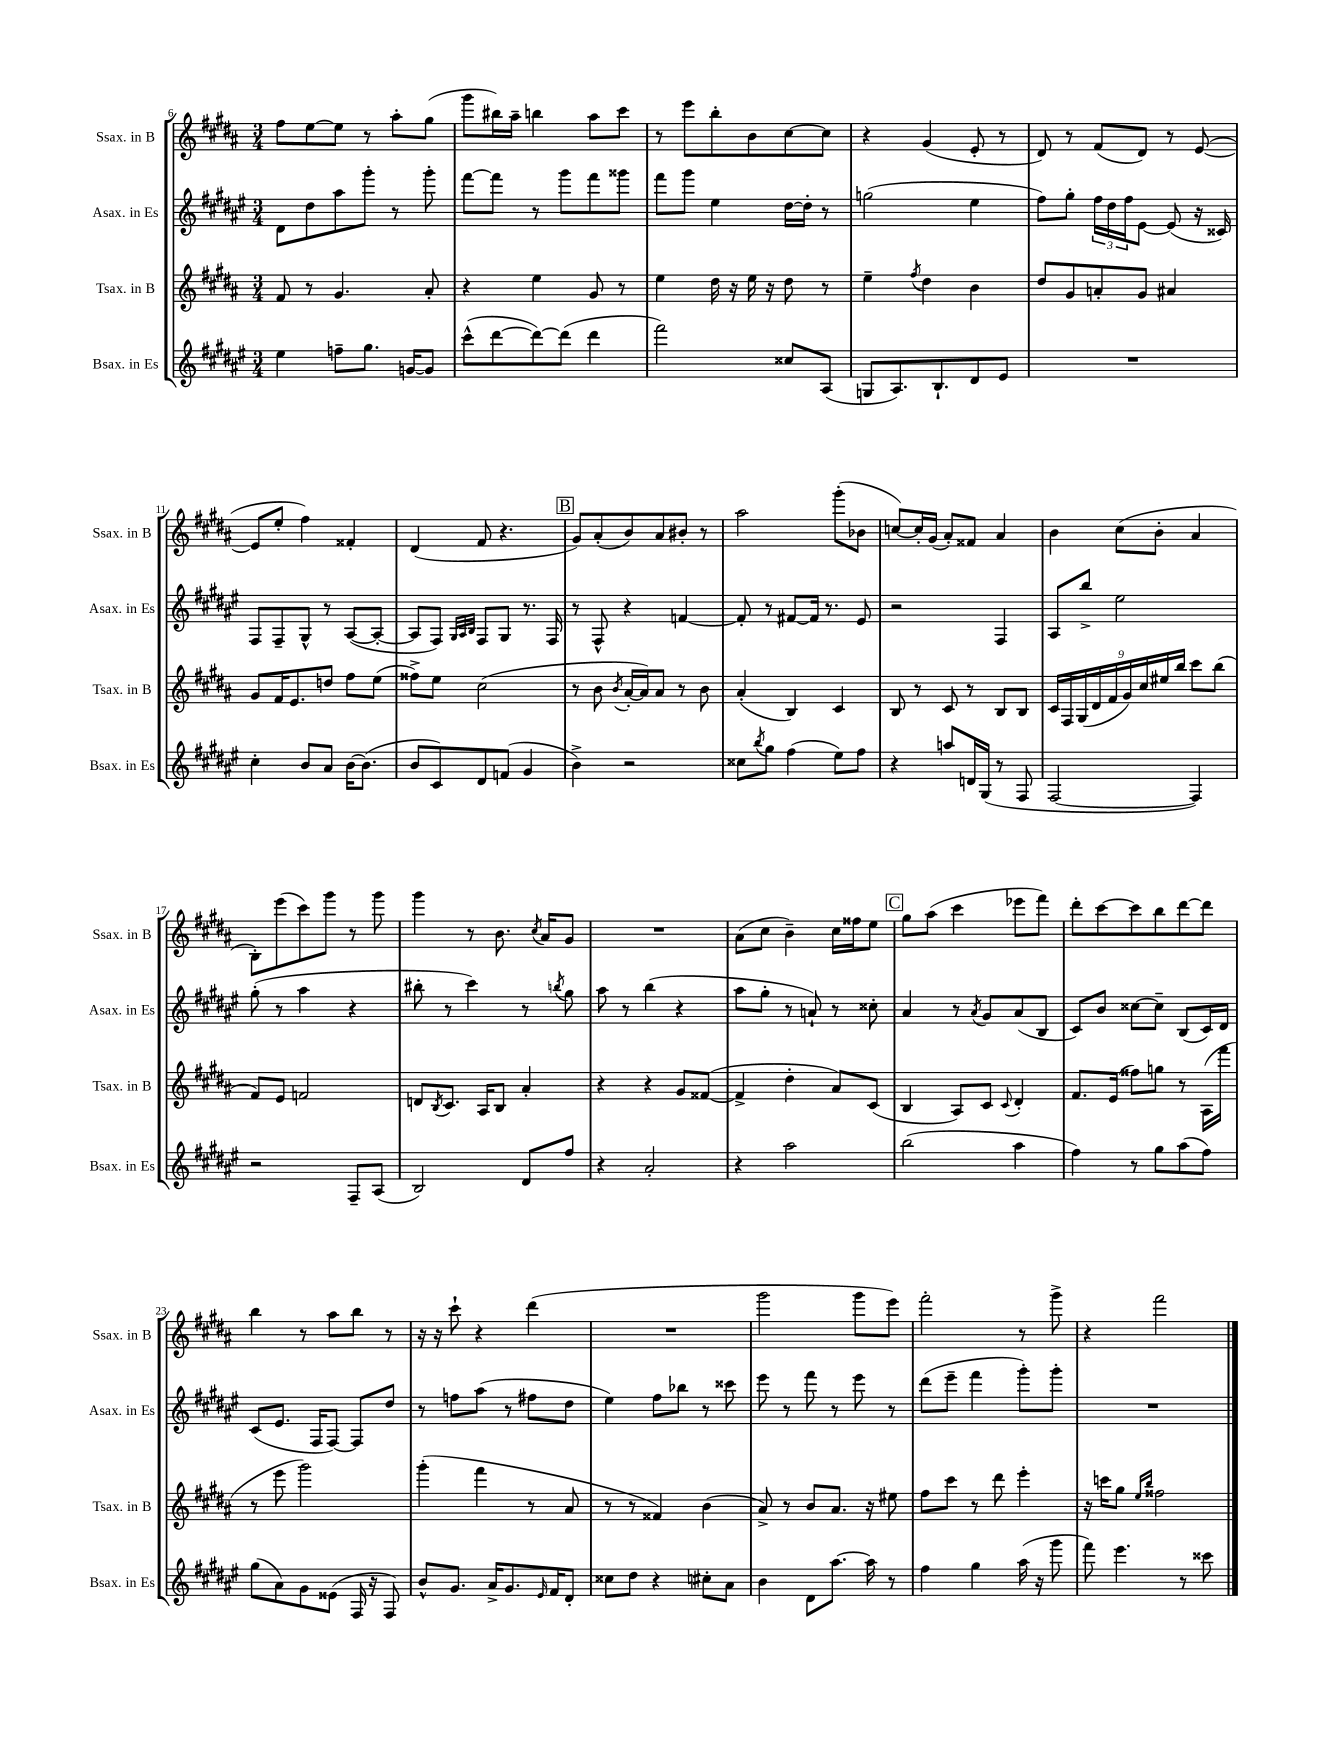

**kern	**kern	**kern	**kern
*staff4	*staff3	*staff2	*staff1
*clefG2	*clefG2	*clefG2	*clefG2
*k[f#c#g#d#a#e#]	*k[f#c#g#d#a#]	*k[f#c#g#d#a#e#]	*k[f#c#g#d#a#]
*M3/4	*M3/4	*M3/4	*M3/4
4ee#	8f#	8d#	8ff#
.	8r	8dd#	[8ee
8ff~	4.g#	8aa#	8ee]
8.gg#	.	8ggg#'	8r
.	.	8r	8aa#'
[16g	.	.	.
8g]	8a#'	8ggg#'	(8gg#
=	=	=	=
(8ccc#^^	4r	[8fff#	8ggg#
[8ddd#	.	8fff#]	16bb#)
.	.	.	16aa#~
8ddd#_)	4ee	8r	4bb
(8ddd#]	.	8ggg#	.
4ddd#	8g#	8fff#	8aa#
.	8r	8ggg##	8ccc#
=	=	=	=
2fff#)	4ee	8fff#	8r
.	.	8ggg#	8eee
.	16dd#	4ee#	8bb'
.	16r	.	.
.	16ee	.	8b
.	16r	.	.
8cc##	8dd#	[16dd#	[8cc#
.	.	16dd#']	.
(8A#	8r	8r	8cc#]
=	=	=	=
8G	4ee~	(2gg	4r
8.A#)	.	.	.
.	8qff#	.	.
.	4dd#	.	(4g#
8.B`	.	.	.
8d#	4b	4ee#	8e'
8e#	.	.	8r
=	=	=	=
2.r	8dd#	8ff#)	8d#)
.	8g#	8gg#'	8r
.	8a'	24ff#	(8f#
.	.	24dd#	.
.	.	24ff#	.
.	8g#	[8e#	8d#)
.	4a#	(8e#]	8r
.	.	16r	([8e
.	.	16c##)	.
=	=	=	=
4cc#'	8g#	8F#	8e]
.	16f#	8F#~	8ee'
.	8.e	.	.
8b	.	8G#^^	4ff#)
8a#	8dd	8r	.
[16b	8ff#	([8A#	4f##'
(8.b]	.	.	.
.	(8ee	8A#'_	.
=	=	=	=
8b	8ff##^)	8A#]	(4d#
8c#)	8ee	8F#)	.
.	.	32qqG#	.
.	.	32qqA#	.
.	.	32qqB	.
8d#	(2cc#	8F#	8f#
(8f	.	8G#	4.r
4g#	.	8.r	.
.	.	16F#	.
=	=	=	=
4b^)	8r	8r	8g#)
.	8b	8F#^^	(8a#'
.	8qb	.	.
2r	[16a#'	4r	8b)
.	16a#])	.	.
.	8a#	.	8a#
.	8r	[4f	8b#'
.	8b	.	8r
=	=	=	=
8cc##	(4a#'	8f']	2aa#
8qbb	.	.	.
8gg#	.	8r	.
(4ff#	4B)	[8f#	.
.	.	16f#]	.
.	.	8.r	.
8ee#)	4c#	.	(8ggg#'
8ff#	.	8e#	8b-
=	=	=	=
4r	8B	2r	[8cc)
.	8r	.	16cc']
.	.	.	(16g#
8aa	8c#	.	8a#')
16d	8r	.	8f##
(16G#	.	.	.
8r	8B	4F#	4a#
8F#	8B	.	.
=	=	=	=
[2F#	18c#	8A#	4b
.	18F#	.	.
.	(18G#	.	.
.	.	8bb^	.
.	18d#	.	.
.	18f#	.	.
.	.	2ee#	(8cc#
.	18g#)	.	.
.	18cc#	.	.
.	.	.	8b'
.	18ee#	.	.
.	18bb	.	.
4F#])	8ccc#	.	4a#
.	(8bb	.	.
=	=	=	=
2r	8f#)	(8gg#'	8B')
.	8e	8r	(8eee
.	2f	4aa#	8ccc#)
.	.	.	8ggg#
8F#~	.	4r	8r
(8A#	.	.	8ggg#
=	=	=	=
2B)	8d	8bb#'	4ggg#
.	8qB	.	.
.	8.c#	8r	.
.	.	4ccc#)	8r
.	16A#	.	.
.	8B	.	8.b
8d#	4a#'	8r	.
.	.	.	8qcc#
.	.	.	16a#
.	.	8qbb	.
8ff#	.	8gg#	8g#
=	=	=	=
4r	4r	8aa#	2.r
.	.	8r	.
2a#'	4r	(4bb	.
.	8g#	4r	.
.	([8f##	.	.
=	=	=	=
4r	4f##^]	8aa#	(8a#
.	.	8gg#'	8cc#
2aa#	4dd#'	8r	4b~)
.	.	8a`)	.
.	8a#)	8r	16cc#
.	.	.	16ff##
.	(8c#	8cc##'	8ee
=	=	=	=
(2bb	4B	4a#	8gg#
.	.	.	(8aa#
.	8A#)	8r	4ccc#
.	.	8qa#	.
.	8c#	8g#	.
.	8qqc#	.	.
4aa#	4d#'	(8a#	8eee-
.	.	8B	8fff#)
=	=	=	=
4ff#)	8.f#	8c#)	8ddd#'
.	.	8b	[8ccc#
.	(16e	.	.
8r	8ff##)	[8cc##	8ccc#]
8gg#	8gg	8cc##~]	8bb
(8aa#	8r	(8B	[8ddd#
8ff#)	(16A#	16c#)	8ddd#]
.	16fff#	16d#	.
=	=	=	=
(8gg#	8r	(8c#	4bb
8a#)	8eee	8.e#	.
8g#	2ggg#)	.	8r
.	.	16F#	.
(8e##	.	[8F#)	8aa#
16F#	.	8F#]	8bb
16r	.	.	.
8F#)	.	8dd#	8r
=	=	=	=
8b^^	(4ggg#'	8r	16r
.	.	.	16r
8.g#	.	8ff	8ccc#`
.	4fff#	(8aa#	4r
16a#^	.	.	.
8.g#	.	8r	.
.	8r	8ff#	(4ddd#
16qqe#	.	.	.
16f#	.	.	.
8d#'	8a#	8dd#	.
=	=	=	=
8cc##	8r	4ee#)	2.r
8dd#	8r	.	.
4r	4f##)	8ff#	.
.	.	8bb-	.
8cc#'	(4b	8r	.
8a#	.	8ccc##	.
=	=	=	=
4b	8a#^)	8eee#	2ggg#
.	8r	8r	.
8d#	8b	8fff#	.
[8.aa#	8.a#	8r	.
.	.	8eee#	8ggg#
16aa#]	16r	.	.
8r	8ee#	8r	8eee)
=	=	=	=
4ff#	8ff#	(8ddd#	2fff#'
.	8ccc#	8eee#~	.
4gg#	8r	4fff#	.
.	8ddd#	.	.
(16aa#	4eee'	8ggg#')	8r
16r	.	.	.
8ggg#	.	8ggg#'	8ggg#^
=	=	=	=
8fff#)	16r	2.r	4r
.	16ccc	.	.
4.eee#	8gg#	.	.
.	16qqee	.	.
.	16qqbb	.	.
.	2ff##	.	2fff#
8r	.	.	.
8ccc##	.	.	.
==	==	==	==
*-	*-	*-	*-
